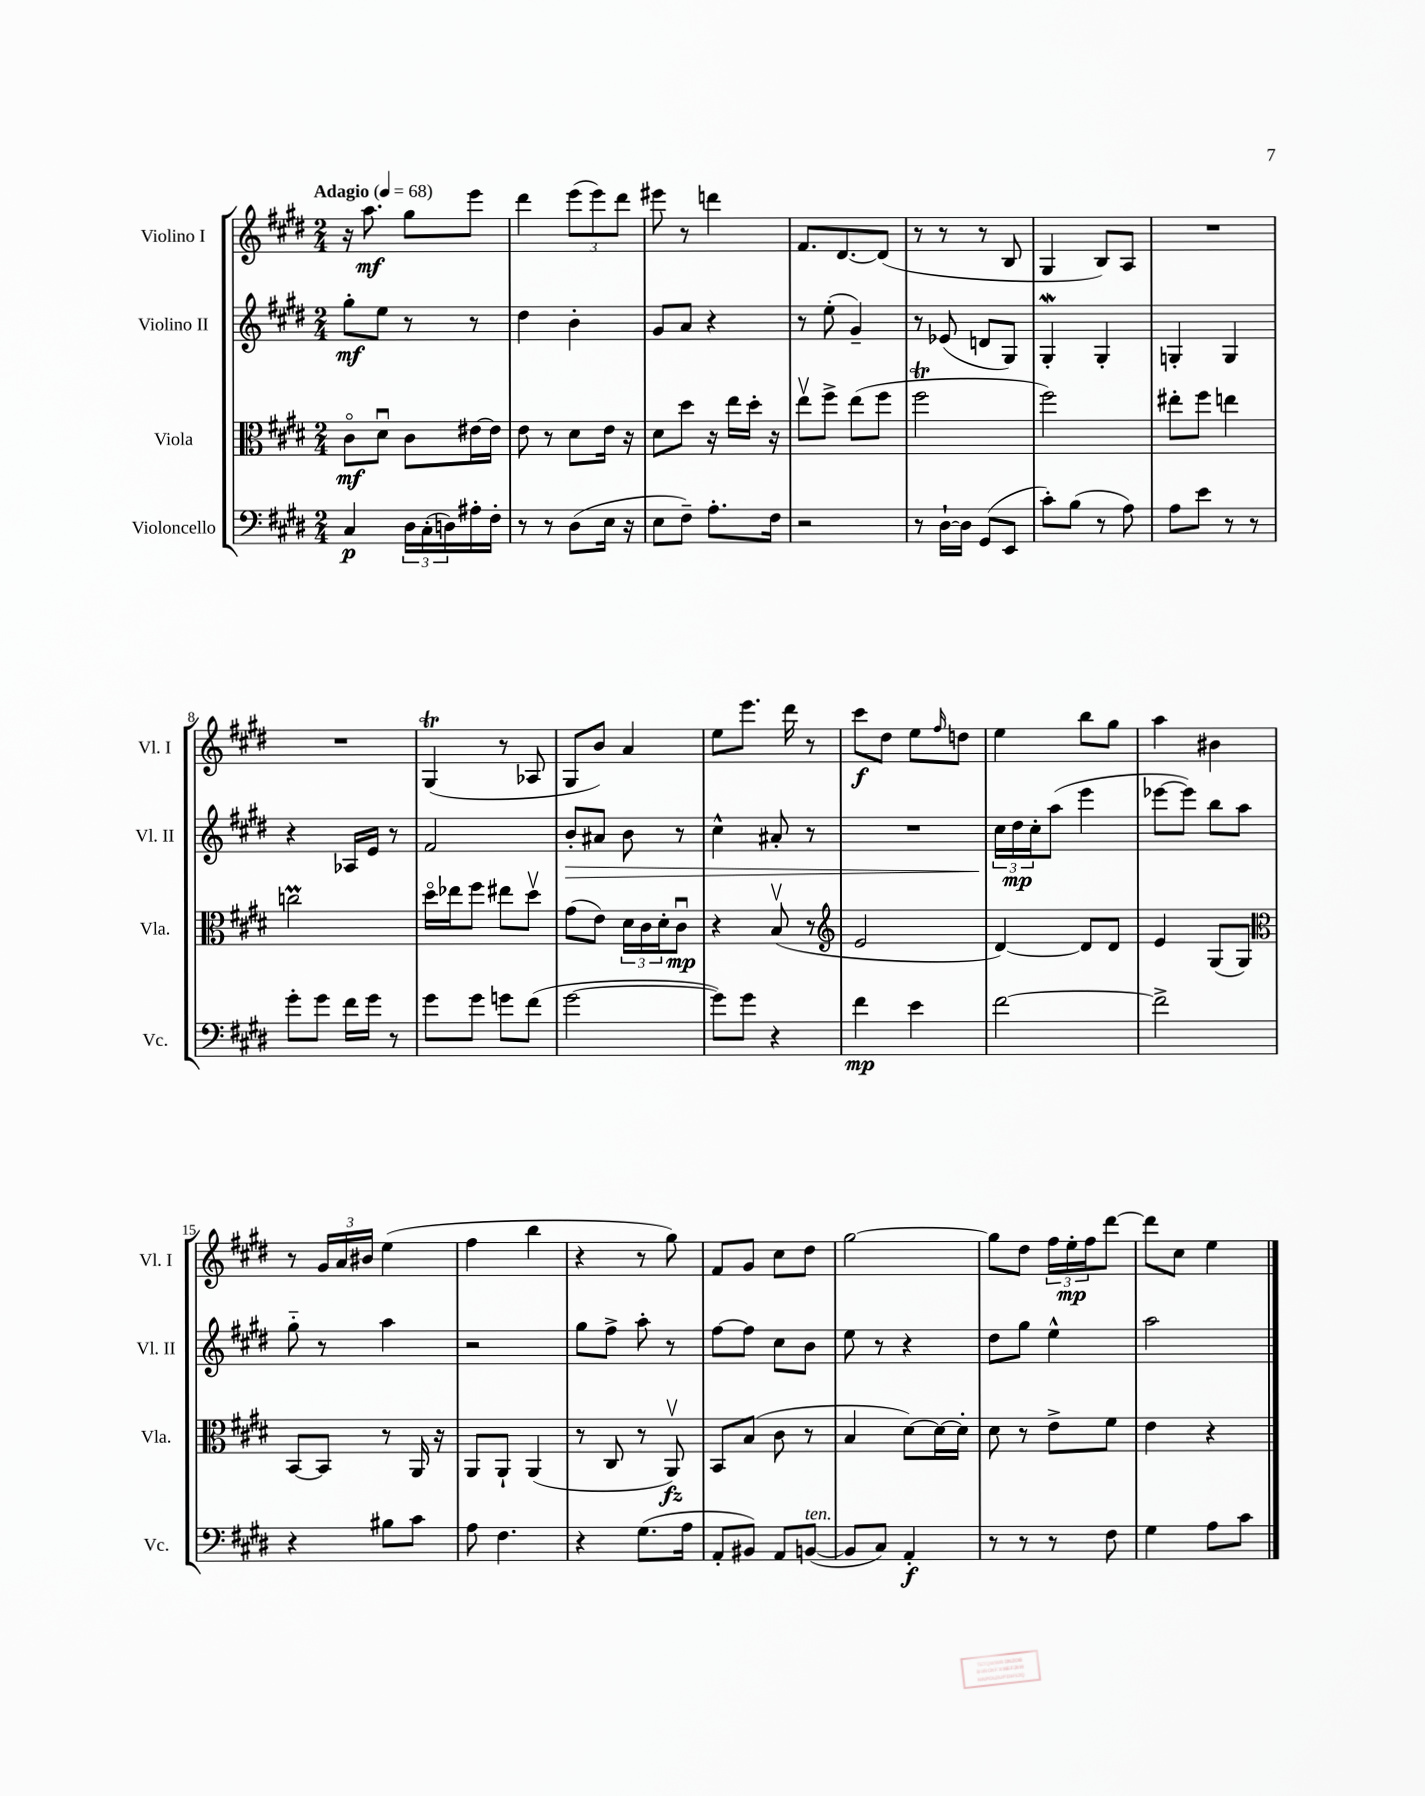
<<
\new StaffGroup <<
\new Staff = "s0" \with { instrumentName = "Violino I" shortInstrumentName = "Vl. I" } {
    \clef treble \key e \major \numericTimeSignature \time 2/4 \tempo "Adagio" 4 = 68
    r16 a''8.\mf gis''8 e'''8 |
    dis'''4 \tuplet 3/2 { e'''8( e'''8) dis'''8 } |
    eis'''8 r8 d'''4 |
    fis'8. dis'8.~ dis'8( |
    r8 r8 r8 b8 |
    gis4 b8) a8 |
    R2 |
    R2 |
    gis4\trill( r8 aes8 |
    gis8 b'8) a'4 |
    e''8 e'''8. dis'''16 r8 |
    cis'''8\f dis''8 e''8 \grace { fis''16 } d''8 |
    e''4 b''8 gis''8 |
    a''4 bis'4 |
    r8 \tuplet 3/2 { gis'16 a'16 bis'16 } e''4( |
    fis''4 b''4 |
    r4 r8 gis''8) |
    fis'8 gis'8 cis''8 dis''8 |
    gis''2~ |
    gis''8 dis''8 \tuplet 3/2 { fis''16 e''16-.\mp fis''16 } dis'''8~ |
    dis'''8 cis''8 e''4 \bar "|." |
}
\new Staff = "s1" \with { instrumentName = "Violino II" shortInstrumentName = "Vl. II" } {
    \clef treble \key e \major \numericTimeSignature \time 2/4
    gis''8-.\mf e''8 r8 r8 |
    dis''4 b'4-. |
    gis'8 a'8 r4 |
    r8 e''8-.( gis'4--) |
    r8 ees'8( d'8 gis8) |
    gis4-.\mordent gis4-. |
    g4-. g4 |
    r4 aes16 e'16 r8 |
    fis'2 |
    b'8-.\> ais'8 b'8 r8 |
    cis''4-^ ais'8-. r8 |
    R2 |
    \tuplet 3/2 { cis''16\! dis''16\mp cis''16-. } a''8( e'''4 |
    ees'''8~ ees'''8) b''8 a''8 |
    gis''8-_ r8 a''4 |
    r2 |
    gis''8 fis''8-> a''8-. r8 |
    fis''8~ fis''8 cis''8 b'8 |
    e''8 r8 r4 |
    dis''8 gis''8 e''4-^ |
    a''2 \bar "|." |
}
\new Staff = "s2" \with { instrumentName = "Viola" shortInstrumentName = "Vla." } {
    \clef alto \key e \major \numericTimeSignature \time 2/4
    cis'8\flageolet\mf dis'8\downbow cis'8 eis'16~ eis'16 |
    e'8 r8 dis'8 e'16 r16 |
    dis'8 dis''8 r16 e''16 dis''16-. r16 |
    e''8\upbow fis''8-> e''8( fis''8 |
    fis''2\trill |
    fis''2) |
    eis''8-. fis''8 e''4 |
    c''2\prall |
    dis''16\flageolet ees''16 fis''8 eis''8 dis''8\upbow |
    gis'8( e'8) \tuplet 3/2 { dis'16 cis'16 dis'16-. } cis'8\downbow\mp |
    r4 b8\upbow( r8 |
    \clef treble e'2 |
    dis'4~) dis'8 dis'8 |
    e'4 gis8( gis8) |
    \clef alto b,8~ b,8 r8 a,16 r16 |
    a,8 a,8-! a,4( |
    r8 cis8 r8 a,8\upbow\fz) |
    b,8 b8( cis'8 r8 |
    b4 dis'8~) dis'16~ dis'16-. |
    dis'8 r8 e'8-> fis'8 |
    e'4 r4 \bar "|." |
}
\new Staff = "s3" \with { instrumentName = "Violoncello" shortInstrumentName = "Vc." } {
    \clef bass \key e \major \numericTimeSignature \time 2/4
    cis4\p \tuplet 3/2 { dis16 cis16-.( d16) } ais16-. fis16-. |
    r8 r8 dis8( e16 r16 |
    e8 fis8--) a8.-. fis16 |
    r2 |
    r8 dis16~-! dis16 gis,8( e,8 |
    cis'8-.) b8( r8 a8) |
    a8 e'8 r8 r8 |
    gis'8-. gis'8 fis'16 gis'16 r8 |
    gis'8 gis'8 g'8 fis'8( |
    gis'2~ |
    gis'8) gis'8 r4 |
    fis'4\mp e'4 |
    fis'2~ |
    fis'2-> |
    r4 bis8 cis'8 |
    a8 fis4. |
    r4 gis8.( a16 |
    a,8-. bis,8) a,8 b,8~^\markup { \italic "ten." }( |
    b,8 cis8) a,4-.\f |
    r8 r8 r8 fis8 |
    gis4 a8 cis'8 \bar "|." |
}
>>
>>
